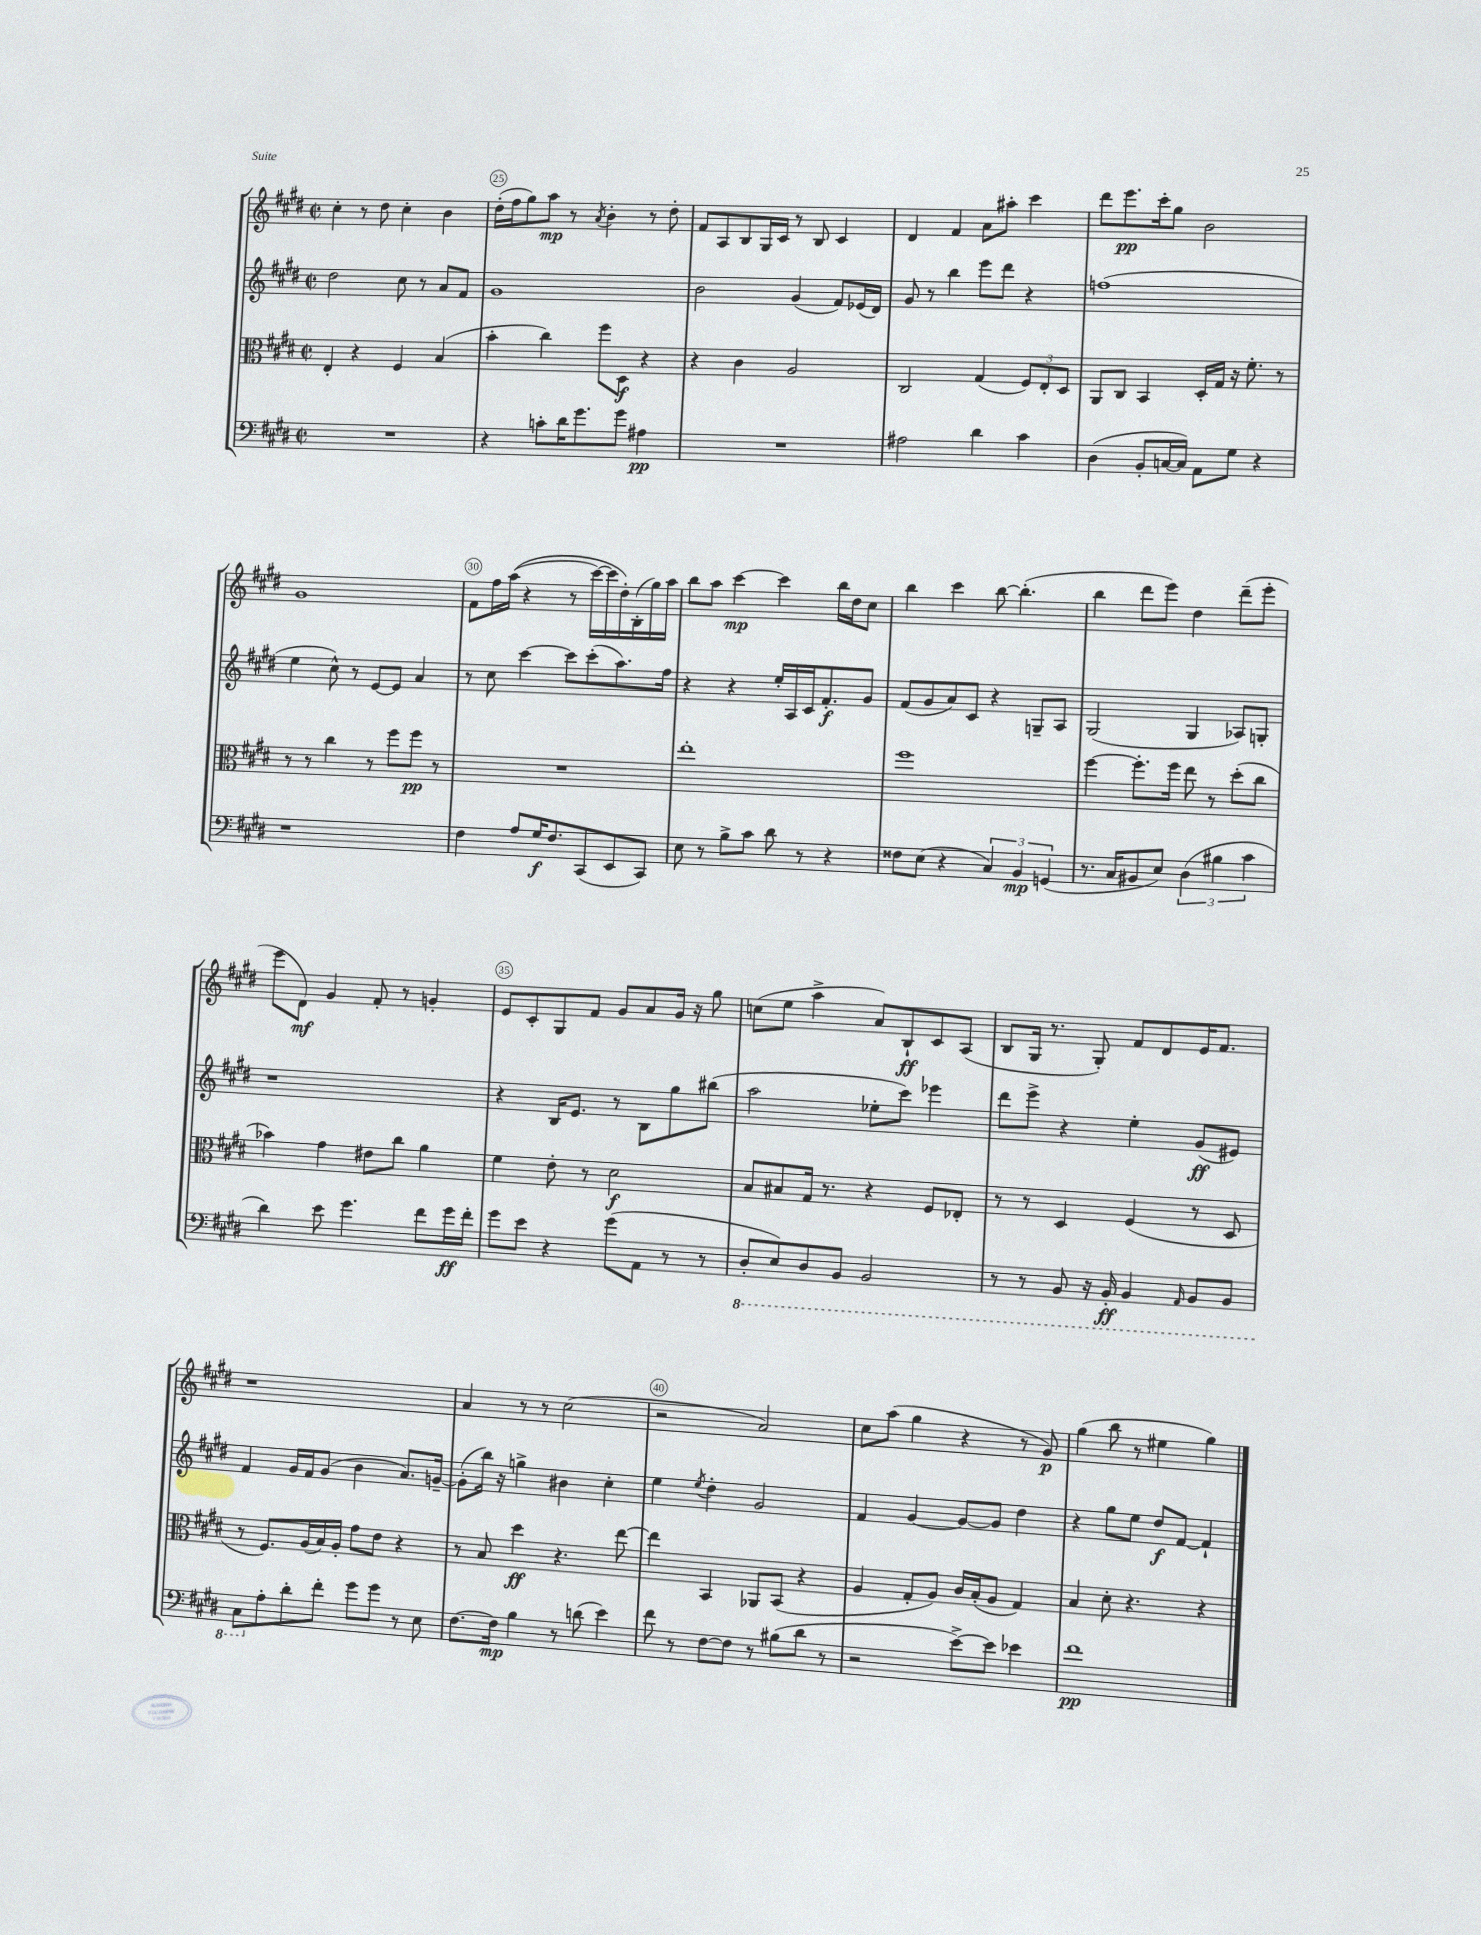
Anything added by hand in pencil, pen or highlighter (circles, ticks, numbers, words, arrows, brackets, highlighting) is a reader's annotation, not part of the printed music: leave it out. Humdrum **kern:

**kern	**kern	**kern	**kern
*staff4	*staff3	*staff2	*staff1
*clefF4	*clefC3	*clefG2	*clefG2
*k[f#c#g#d#]	*k[f#c#g#d#]	*k[f#c#g#d#]	*k[f#c#g#d#]
*M2/2	*M2/2	*M2/2	*M2/2
*met(c|)	*met(c|)	*met(c|)	*met(c|)
1r	4E'/	2dd#\	4cc#'\
.	4r	.	8r
.	.	.	8dd#\
.	4F#/	8cc#\	4cc#'\
.	.	8r	.
.	(4B/	8a/L	4b\
.	.	8f#/J	.
=	=	=	=
4r	4b'\	1g#	(16dd#'\LL
.	.	.	16ff#\J
.	.	.	8gg#\)
8c'\L	4cc#\)	.	8aa\J
16d#\K	.	.	8r
8.g#\	.	.	.
.	.	.	8qa/
.	8ff#\L	.	4b'\
8g#\J	8D#\J	.	.
4A#\	4r	.	8r
.	.	.	8dd#'\
=	=	=	=
1r	4r	2b\	8f#/L
.	.	.	8A/
.	4c#\	.	8B/
.	.	.	16G#/L
.	.	.	16c#/JJ
.	2A/	(4g#/	8r
.	.	.	8B/
.	.	8f#/L)	4c#/
.	.	(16e-/L	.
.	.	16d#/JJ)	.
=	=	=	=
2A#\	2C#/	8g#/	4d#/
.	.	8r	.
.	.	4bb\	4f#/
4d#\	(4G#/	8eee\L	8a\L
.	.	8ddd#\J	8aa#'\J
4c#\	12F#/L)	4r	4ccc#\
.	12E'/	.	.
.	12D#/J	.	.
=	=	=	=
(4D#\	8AA/L	(1ff	8ddd#\L
.	8C#/J	.	8.eee\
8BB'/L	4BB/	.	.
.	.	.	16ccc#'\k
[16C/L	.	.	8gg#\J
16C/]JJ)	.	.	.
8AA\L	16D#'/LL	.	2b\
.	16G#/JJ	.	.
8G#\J	16r	.	.
.	8.f#'\	.	.
4r	.	.	.
.	8r	.	.
=	=	=	=
1r	8r	4ee\	1g#
.	8r	.	.
.	4cc#\	8cc#^^\)	.
.	.	8r	.
.	8r	[8e/L	.
.	8ff#\L	8e/]J	.
.	8ff#\J	4a/	.
.	8r	.	.
=	=	=	=
4F#\	1r	8r	8f#\L
.	.	8cc#\	16ff#\L
.	.	.	&((16aa\JJ
8A/L	.	[4ccc#\	4r
16G#/K	.	.	.
8.F#/	.	.	.
.	.	8ccc#\]L	8r
(8CC#/	.	(8ccc#'\	[16ccc#\LL)
.	.	.	16ccc#\]
8EE/	.	8.aa\)	16dd#'\&)
.	.	.	(16B'\
8CC#/J)	.	.	16gg#\)
.	.	16ff#\Jk	16aa\JJ
=	=	=	=
8E\	1ee'	4r	8bb\L
8r	.	.	8aa\J
8B^\L	.	4r	[4ccc#\
8c#\J	.	.	.
8d#\	.	16ee'/LL	4ccc#\]
.	.	16A/	.
8r	.	16c#/J	.
.	.	8.f#'/	.
4r	.	.	16bb\LL
.	.	.	16dd#\J
.	.	8g#/J	8cc#\J
=	=	=	=
8F##\L	1ff#	(8f#/L	4bb\
(8E\J	.	8g#/	.
4r	.	8a/)	4ccc#\
.	.	8c#/J	.
6C#/)	.	4r	[8bb\
.	.	.	(4.bb'\]
6BB/	.	.	.
.	.	8G~/L	.
(6GG/	.	.	.
.	.	8A/J	.
=	=	=	=
8.r	[4ff#\	(2G#/	4bb\
16C#/LK	.	.	.
8BB#/	8.ff#'\]L	.	8ddd#\L
8E/J)	.	.	8eee\J)
.	16ff#\Jk	.	.
(6D#\	8ee\	4G#/	4dd#\
.	8r	.	.
6B#\	.	.	.
.	(8dd#'\L	8A-/L)	(8ddd#~\L
6c#\	.	.	.
.	8cc#\J	8G'/J	8eee'\J
=	=	=	=
4d#\)	4b-\)	1r	8eee\L
.	.	.	8d#\J)
8e\	4g#\	.	4g#/
4.g#\	.	.	.
.	8e#\L	.	8f#'/
.	8cc#\J	.	8r
8f#\L	4a\	.	4g'/
16g#\L	.	.	.
16f#'\JJ	.	.	.
=	=	=	=
8g#\L	4f#\	4r	8e/L
8e\J	.	.	8c#'/
4r	8e'\	16B/LK	8G#/
.	.	8.e/J	.
.	8r	.	8f#/J
(8g#\L	2d#\	8r	8g#/L
8AA\J	.	8B\L	8a/
8r	.	8gg#\	16g#/Jk
.	.	.	16r
8r	.	(8bb#\J	8gg#\
=	=	=	=
8DD#'/L	8B/L	2aa\	(8cc\L
8EE/)	8B#/	.	8ee\J
8DD#/	16G#/Jk	.	4aa^\
.	8.r	.	.
8BBB/J	.	.	.
2BBB/	4r	8ee-'\L	8a/L)
.	.	8ccc#\J)	8B`/
.	8F#/L	4eee-\	8c#/
.	8E-'/J	.	(8A/J
=	=	=	=
8r	8r	8ddd#\L	8B/L
8r	8r	8eee^\J	16G#/Jk
.	.	.	8.r
8BBB/	4D#/	4r	.
16r	.	.	8G#'/)
16BBB'/	.	.	.
4BBB/	(4F#/	4ee'\	8f#/L
.	.	.	8d#/
16qqAAA/	.	.	.
8BBB/L	8r	(8g#/L	16e/K
.	.	.	8.f#/J
8BBB/J	8D#/	8e#/J)	.
=	=	=	=
8CC#\L	8r	4f#/	1r
8A'\	8.F#/L)	.	.
8d#'\	.	16g#/LL	.
.	(16A/L	16f#/J	.
8f#'\J	16B/)	(8g#/J	.
.	16A'/JJ	.	.
8g#\L	8g#\L	4b\	.
8g#\J	8e\J	.	.
8r	4r	8.a/L)	.
8E\	.	.	.
.	.	[16g~/Jk	.
=	=	=	=
[8.F#\L	8r	(8g'\]L	4a/
.	8B/	16bb\Jk)	.
16F#\]Jk	.	16r	.
4B\	4dd#\	4gg^\	8r
.	.	.	8r
8r	4.r	4b#\	(2cc#\
(8d\	.	.	.
4e\)	.	4cc#'\	.
.	[8ee\	.	.
=	=	=	=
8f#\	4ee\]	4ee\	2r
8r	.	.	.
.	.	8qee/	.
[8F#\L	4BB/	4dd#'\	.
8F#\]J	.	.	.
8r	8AA-/L	2g#/	2a/)
(8B#\L	(8BB/J	.	.
8d#\J	4r	.	.
8r	.	.	.
=	=	=	=
2r	4A/	4f#/	8cc#\L
.	.	.	(8aa\J
.	8G#'/L	[4g#/	4gg#\
.	8A/J)	.	.
[8e^\L)	16c#/LL	8g#/_L	4r
.	(16B'/J	.	.
8e\]J	8A/J	8g#/]J	.
4e-\	4G#/)	4dd#\	8r
.	.	.	8g#/)
=	=	=	=
1f#	4B/	4r	(4gg#\
.	8d#'\	8gg#\L	8bb\
.	4.r	8ee\J	8r
.	.	8dd#/L	4ee#\
.	.	[8f#/J	.
.	4r	4f#`/]	4gg#\)
==	==	==	==
*-	*-	*-	*-
